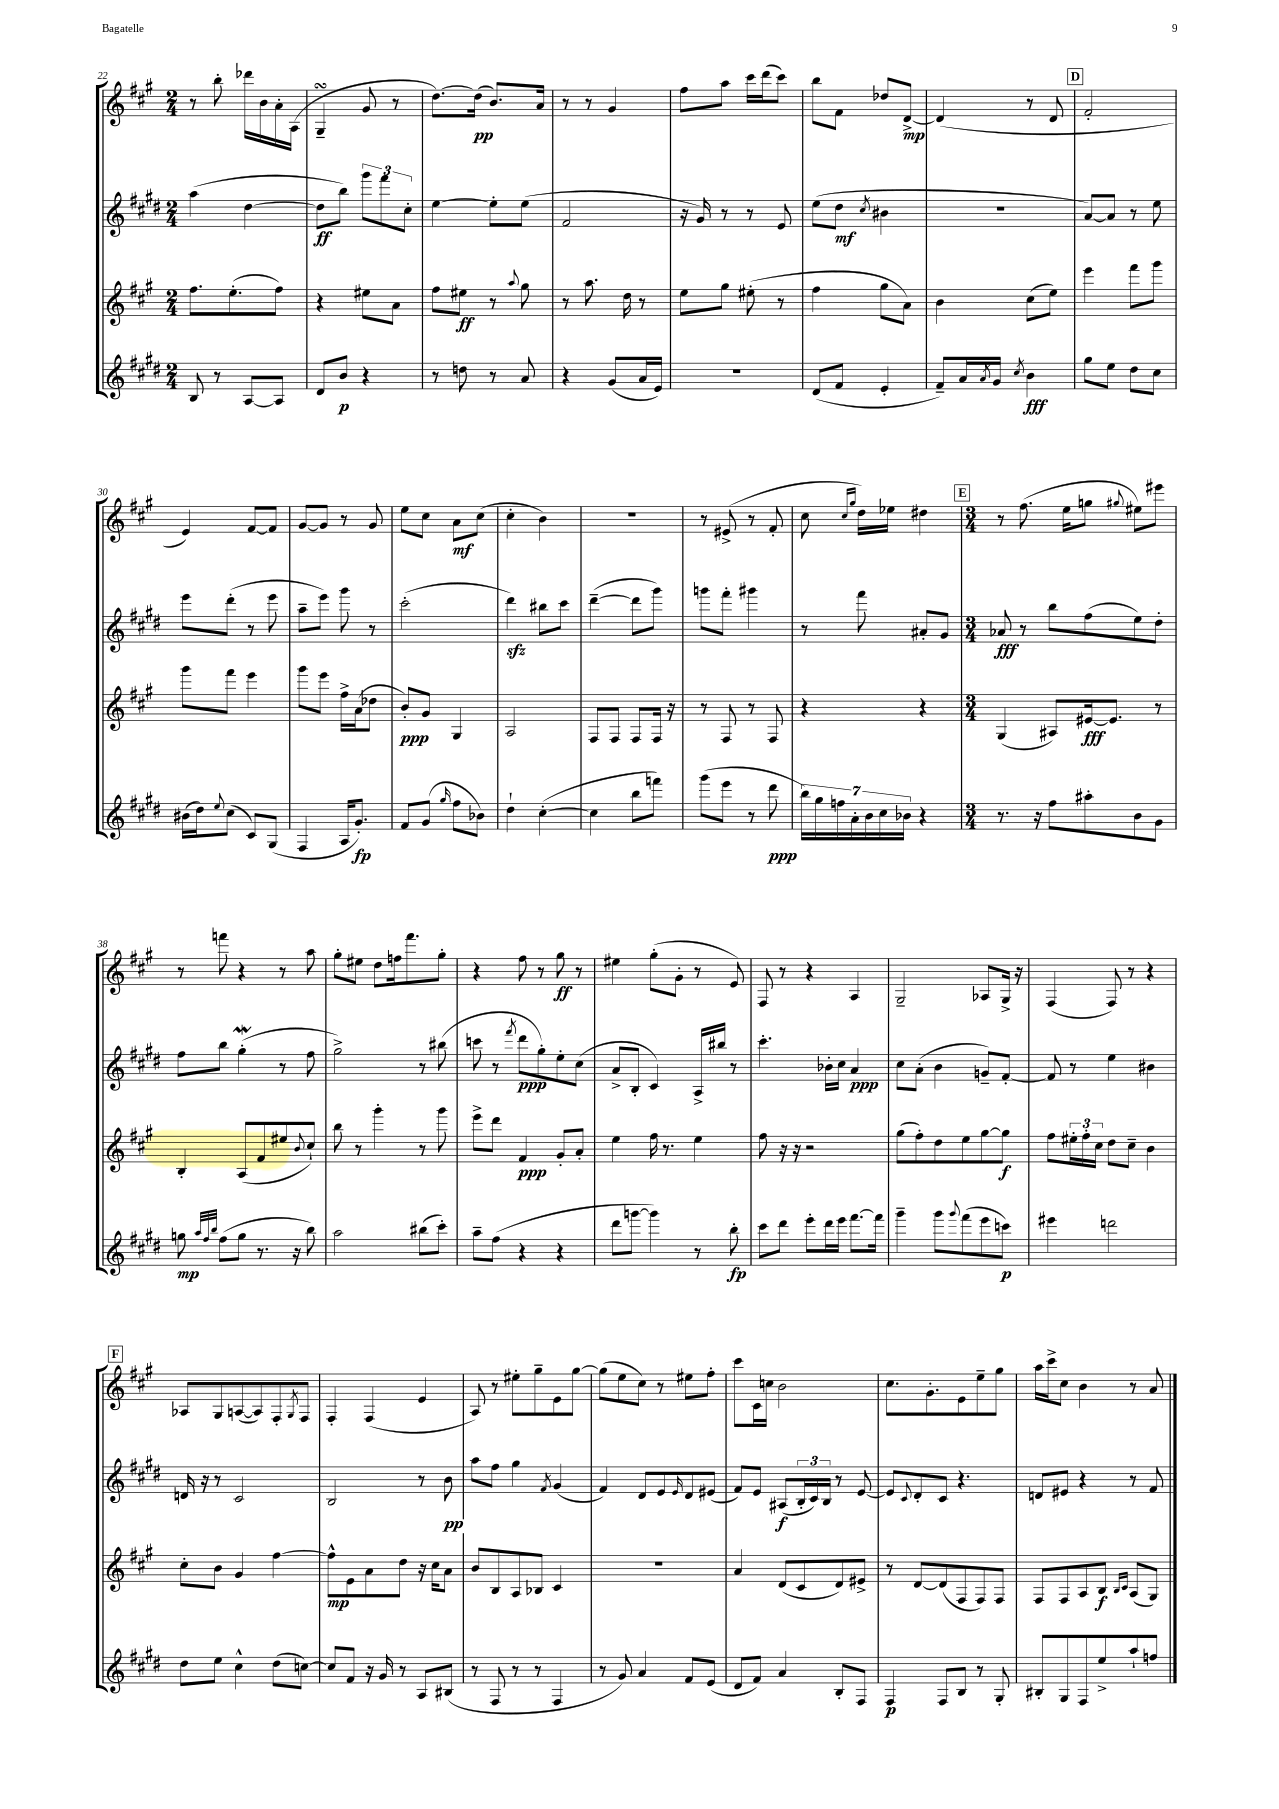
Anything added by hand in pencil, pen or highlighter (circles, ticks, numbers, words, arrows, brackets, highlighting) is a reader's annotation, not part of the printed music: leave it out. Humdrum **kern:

**kern	**kern	**kern	**kern
*staff4	*staff3	*staff2	*staff1
*clefG2	*clefG2	*clefG2	*clefG2
*k[f#c#g#d#]	*k[f#c#g#]	*k[f#c#g#d#]	*k[f#c#g#]
*M2/4	*M2/4	*M2/4	*M2/4
8B/	8.ff#\L	(4aa\	8r
8r	.	.	8bb'\
.	(8.ee'\	.	.
[8A/L	.	[4dd#\	16ddd-\LL
.	.	.	16b\
8A/]J	8ff#\J)	.	16a'\
.	.	.	(16A\JJ
=	=	=	=
8d#/L	4r	8dd#\]L	4G#~/
8b/J	.	8bb\J)	.
4r	8ee#\L	12ggg#\L	8g#/
.	.	12fff#\	.
.	8a\J	.	8r
.	.	12cc#'\J	.
=	=	=	=
8r	8ff#\L	[4ee\	[8.dd\L)
8dd\	8ee#\J	.	.
.	.	.	(16dd\]Jk
8r	8r	8ee'\]L	8.b/L)
.	8qqaa/	.	.
8a/	8gg#\	(8ee\J	.
.	.	.	16a/Jk
=	=	=	=
4r	8r	2f#/	8r
.	8.aa\	.	8r
(8g#/L	.	.	4g#/
.	16dd\	.	.
16a/L	8r	.	.
16e/JJ)	.	.	.
=	=	=	=
2r	8ee\L	16r	8ff#\L
.	.	16g#/)	.
.	8gg#\J	8r	8aa\J
.	(8ee#'\	8r	16ccc#\LL
.	.	.	(16ddd\J
.	8r	8e/	8ccc#\J)
=	=	=	=
(8d#/L	4ff#\	(8ee\L	8bb\L
8f#/J	.	8dd#\J	8f#\J
.	.	8qcc#/	.
4e'/	8gg#\L	4b#\	8dd-/L
.	8a\J)	.	[8d^/J
=	=	=	=
8f#~/L)	4b\	2r	(4d/]
16a/L	.	.	.
8qa/	.	.	.
16g#/JJ	.	.	.
8qcc#/	.	.	.
4b\	(8cc#\L	.	8r
.	8ee\J)	.	8d/
=	=	=	=
8gg#\L	4eee\	[8a/L)	2f#'/
8ee\J	.	8a/]J	.
8dd#\L	8fff#\L	8r	.
8cc#\J	8ggg#\J	8ee\	.
=	=	=	=
(16b#\LL	8ggg#\L	8eee\L	4e/)
16dd#\J)	.	.	.
8qqee/	.	.	.
(8cc#\J	8fff#\J	(8ddd#'\J	.
8c#/L)	4eee\	8r	[8f#/L
(8G#/J	.	8eee\	8f#/]J
=	=	=	=
4F#/	8ggg#\L	8aa~\L	[8g#/L
.	8eee\J	8eee\J)	8g#/]J
16A/LK	16ff#^\LL	8ggg#\	8r
8.g#'/J)	(16a\J	.	.
.	8dd-\J	8r	8g#/
=	=	=	=
8f#/L	8b'/L)	(2ccc#'\	8ee\L
(8g#/J	8g#/J	.	8cc#\J
16qqgg#/	.	.	.
8ff#\L	4G#/	.	8a\L
8b-\J)	.	.	(8cc#\J
=	=	=	=
4dd#`\	2A/	4ddd#\)	4cc#'\
([4cc#'\	.	8bb#\L	4b\)
.	.	8ccc#\J	.
=	=	=	=
4cc#\]	8F#/L	([4ddd#~\	2r
.	8F#/J	.	.
8bb\L	8F#/L	8ddd#\]L	.
8fff\J)	16F#/Jk	8ggg#\J)	.
.	16r	.	.
=	=	=	=
(8ggg#\L	8r	8ggg\L	8r
8eee\J	8F#/	8fff#'\J	(8e#^/
8r	8r	4ggg#\	8r
8ddd#\	8F#/	.	8f#'/
=	=	=	=
28bb\LL)	4r	8r	8cc#\
28gg#\	.	.	.
28ff\	.	.	.
28a'\	.	.	.
.	.	.	16qqcc#/LL
.	.	.	16qqgg#/JJ
.	.	8fff#\	16dd\LL)
28b\	.	.	.
28cc#\	.	.	.
.	.	.	16ee-\JJ
28b-\JJ	.	.	.
4r	4r	8a#'/L	4dd#\
.	.	8g#/J	.
=	=	=	=
*M3/4	*M3/4	*M3/4	*M3/4
8.r	(4G#/	8a-/	8r
.	.	8r	(8.ff#\
16r	.	.	.
8ff#\L	8A#/L)	8bb\L	.
.	.	.	16ee\LK
8aa#'\	[16e#/k	(8ff#\	8gg\J
.	8.e#/]J	.	.
.	.	.	8qqgg#/
8b\	.	8ee\)	8ee#\L)
8g#\J	8r	8dd#'\J	8eee#\J
=	=	=	=
8gg\	4B'/	8ff#\L	8r
32qqaa/LLL	.	.	.
32qqff#/	.	.	.
32qqbb/JJJ	.	.	.
(8ff#\L	.	8bb\J	8fff\
8gg\J	(8A/L	(4gg#'\	4r
8.r	8f#/	.	.
.	8ee#/	8r	8r
16r	.	.	.
.	8qqb/	.	.
8bb\)	8cc#`/J)	8ff#\	8aa\
=	=	=	=
2aa\	8bb\	2gg#^\)	8gg#'\L
.	8r	.	8ee#\J
.	4ggg#'\	.	8dd\L
.	.	.	16ff\k
.	.	.	8.fff#\
(8bb#\L	8r	8r	.
8ccc#'\J)	8ggg#\	(8bb#\	8gg#'\J
=	=	=	=
8aa~\L	8eee^\L	8ccc\	4r
(8ff#\J	8ddd\J	8r	.
.	.	8qfff#/	.
4r	4f#/	8ddd#\L	8ff#\
.	.	8gg#'\)	8r
4r	8g#'/L	8ee'\	8gg#\
.	8a'/J	(8cc#\J	8r
=	=	=	=
8ddd#\L	4ee\	8a^/L	4ee#\
[8ggg\J	.	8B'/J	.
4ggg\])	16ff#\	4c#/)	(8gg#'\L
.	8.r	.	.
.	.	.	8g#'\J
8r	4ee\	16A^/LL	8r
.	.	16bb#/JJ	.
8bb'\	.	8r	8e/)
=	=	=	=
8ccc#\L	8ff#\	4.ccc#'\	8F#/
8ddd#\J	16r	.	8r
.	16r	.	.
8eee'\L	2r	.	4r
16ddd#\L	.	16b-'\LL	.
16eee\JJ	.	16cc#\JJ	.
[8.fff#\L	.	4a/	4A/
16fff#\]Jk	.	.	.
=	=	=	=
4ggg#~\	(8gg#\L	8cc#\L	2G#~/
.	8ff#'\)	(8a'\J	.
8ggg#\L	8dd\	4b\	.
8qqggg#/	.	.	.
(8fff#\	8ee\	.	.
8eee\	[8gg#\	8g~/L)	8A-/L
8ccc\J)	8gg#\]J	[8f#'/J	16G#^/Jk
.	.	.	16r
=	=	=	=
4eee#\	8ff#\L	8f#/]	(4F#/
.	24ee#'\L	8r	.
.	24ff#'\	.	.
.	24cc#\JJ	.	.
2ddd\	8dd\L	4ee\	8F#/)
.	8cc#~\J	.	8r
.	4b\	4b#\	4r
=	=	=	=
8dd#\L	8cc#'\L	16d/	8A-/L
.	.	16r	.
8ee\J	8b\J	8r	8G#/
4cc#^^\	4g#/	2c#/	([8A/
.	.	.	8A/])
(8dd#\L	[4ff#\	.	8F#'/
.	.	.	8qG#/
[8cc\J)	.	.	8F#/J
=	=	=	=
8cc/]L	8ff#^^\]L	2B/	4F#'/
8f#/J	8e\	.	.
16r	8a\	.	(4F#/
16g#/	.	.	.
8r	8dd\J	.	.
8A/L	16r	8r	4e/
.	16cc#\LK	.	.
(8B#/J	8a\J	8b\	.
=	=	=	=
8r	8b/L	8aa\L	8A/)
8F#/	8B/	8ff#\J	8r
8r	8A/	4gg#\	8ee#'\L
8r	8B-/J	.	8gg#~\
.	.	8qf#/	.
4F#/	4c#/	(4g#/	8e\
.	.	.	[8gg#\J
=	=	=	=
8r	2.r	4f#/)	(8gg#\]L
8g#/)	.	.	8ee\
4a/	.	8d#/L	8cc#\J)
.	.	8e/	8r
.	.	16qqe/	.
8f#/L	.	8d#/	8ee#\L
(8e/J	.	(8e#/J	8ff#'\J
=	=	=	=
8d#/L	4a/	8f#/L)	8ccc#\L
8f#/J)	.	8e/J	16c#\L
.	.	.	16cc\JJ
4a/	(8d/L	(8A#/L	2b\
.	8c#/	24B'/L	.
.	.	24c#/)	.
.	.	24B/JJ	.
8B'/L	8d/)	8r	.
8F#/J	8e#^/J	[8e/	.
=	=	=	=
4F#/	8r	8e/]L	8.cc#\L
.	.	8qqc#/	.
.	[8d/L	8d#'/	.
.	.	.	8.g#'\
8F#/L	(8d/]	8c#/J	.
8B/J	8F#/	4.r	8e\
8r	8F#/)	.	8ee~\
8G#'/	8F#/J	.	8gg#\J
=	=	=	=
8B#'/L	8F#/L	8d/L	16aa\LL
.	.	.	16ccc#^\J
8G#/	8F#/	8e#/J	8cc#\J
8F#/	8A/	4r	4b\
8ee^/	8B/J	.	.
.	16qqB/LL	.	.
.	16qqc#/JJ	.	.
8aa`/	(8A/L	8r	8r
8ff/J	8G#/J)	8f#/	8a/
==	==	==	==
*-	*-	*-	*-
